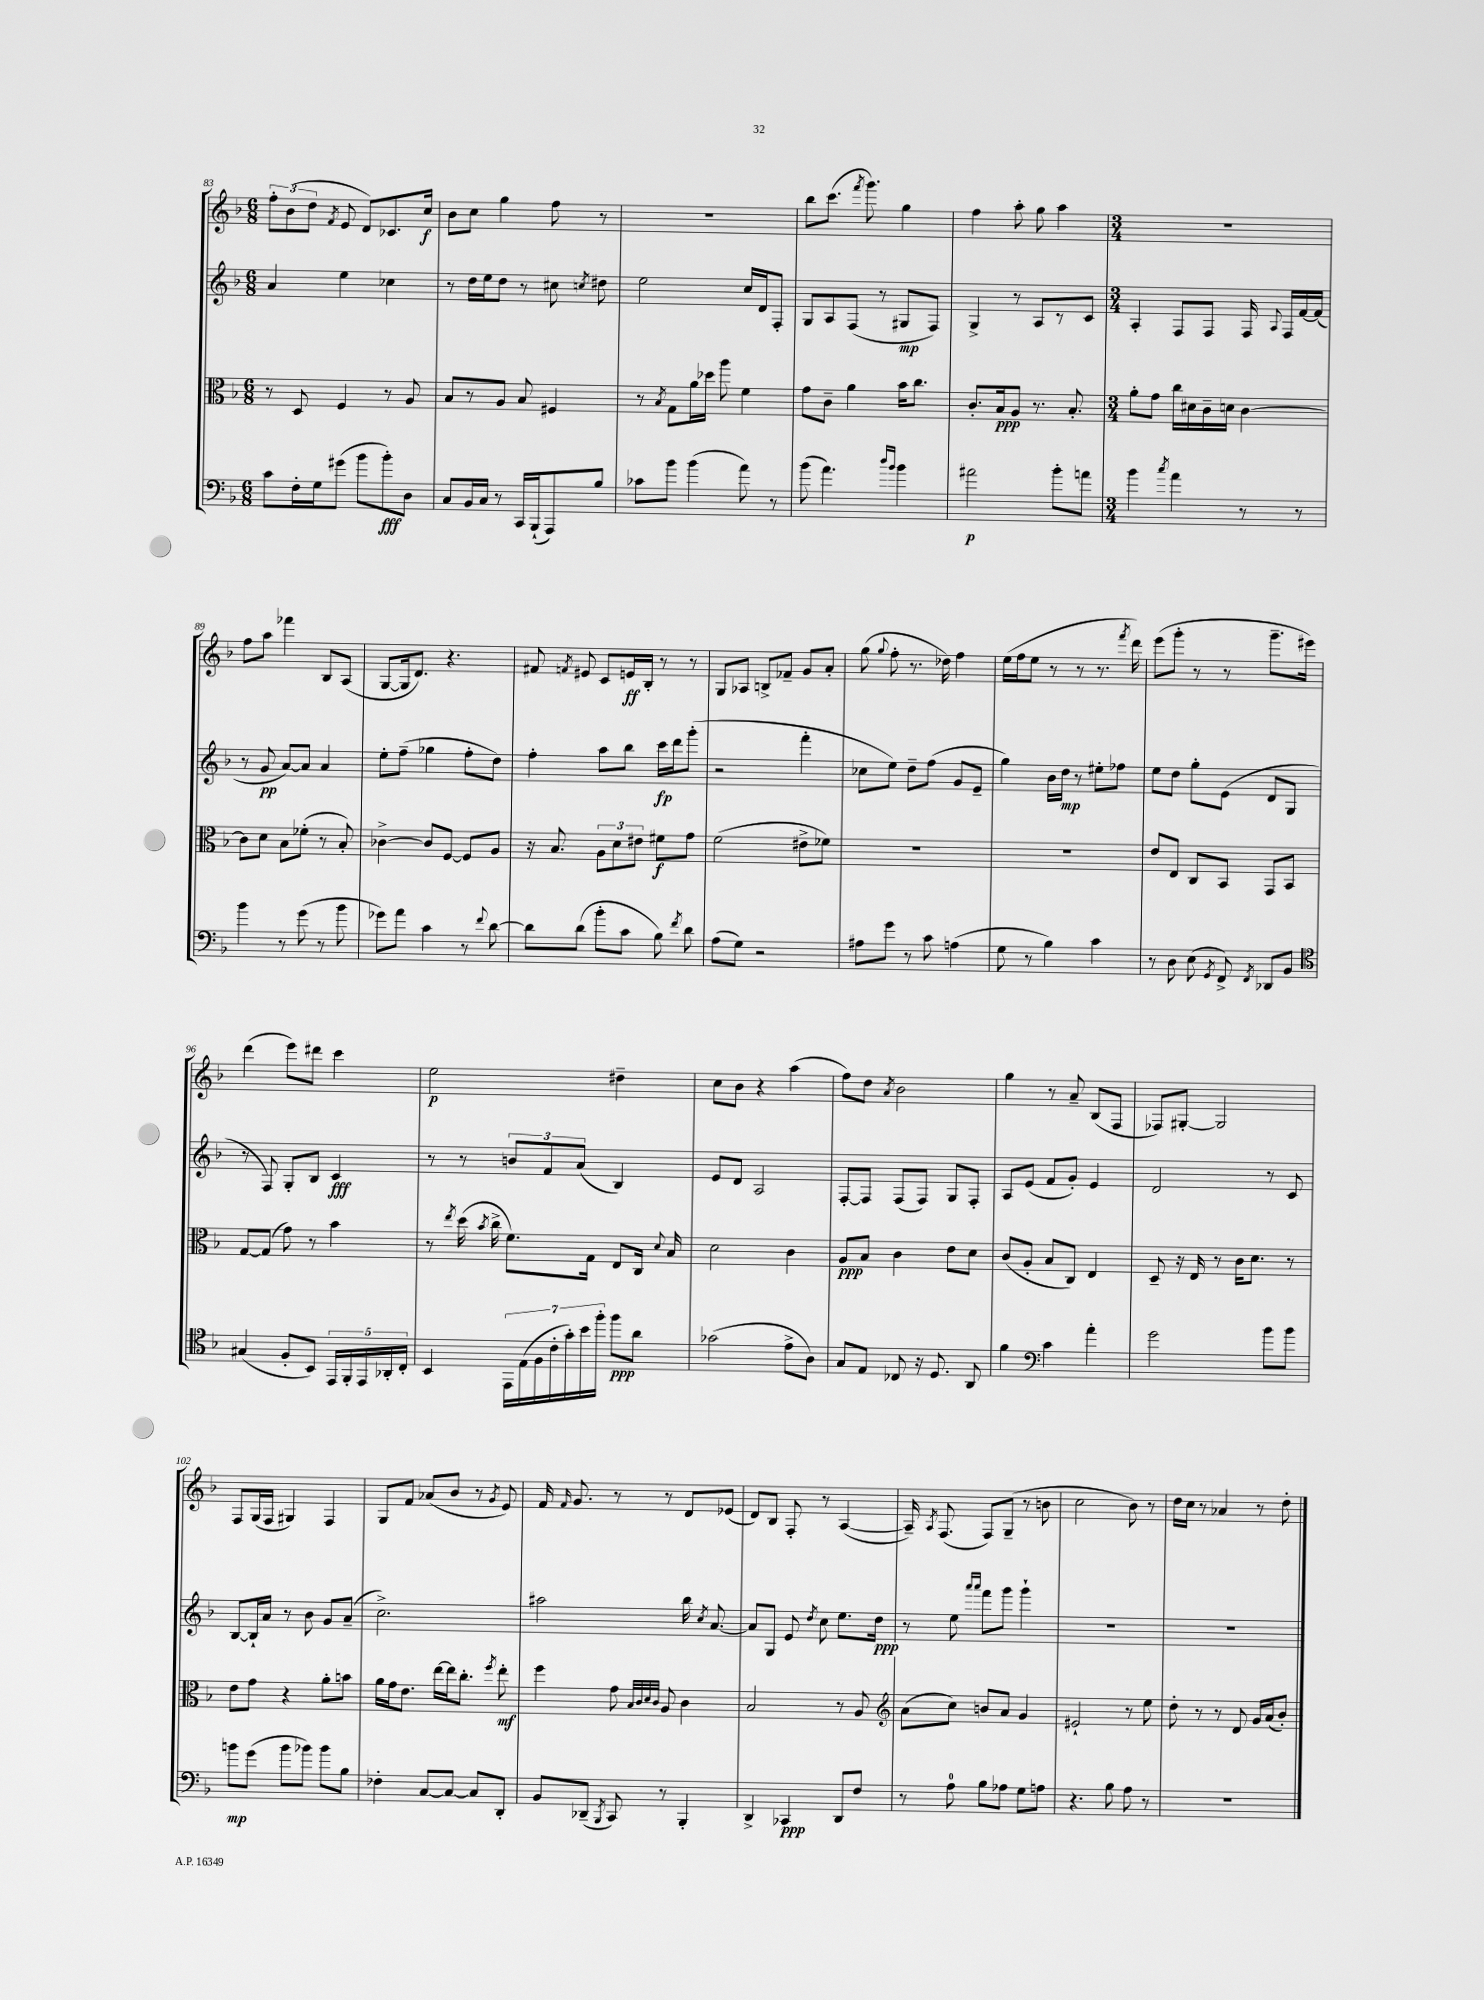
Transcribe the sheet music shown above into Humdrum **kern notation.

**kern	**dynam	**kern	**dynam	**kern	**dynam	**kern	**dynam
*part4	*part4	*part3	*part3	*part2	*part2	*part1	*part1
*staff4	*staff4	*staff3	*staff3	*staff2	*staff2	*staff1	*staff1
*clefF4	*	*clefC3	*	*clefG2	*	*clefG2	*
*k[b-]	*	*k[b-]	*	*k[b-]	*	*k[b-]	*
*M6/8	*	*M6/8	*	*M6/8	*	*M6/8	*
=83	=83	=83	=83	=83	=83	=83	=83
8c\L	.	8r	.	4a/	.	12ff'\L	.
.	.	.	.	.	.	(12b-\	.
16F'\L	.	8D/	.	.	.	.	.
.	.	.	.	.	.	12dd\J	.
16G\J	.	.	.	.	.	.	.
.	.	.	.	.	.	8qf/	.
(8g#X\J	.	4F/	.	4ee\	.	8e/	.
8b-\L	.	.	.	.	.	8d/L)	.
8b-'\)	fff	8r	.	4cc-X\	.	8.c-X/	.
8D\J	.	8A/	.	.	.	.	.
.	.	.	.	.	.	16cc/Jk	f
=84	=84	=84	=84	=84	=84	=84	=84
8C/L	.	8B-/L	.	8r	.	8b-\L	.
16BB-/L	.	8r	.	16dd\LL	.	8cc\J	.
16C/JJ	.	.	.	16ee\J	.	.	.
8r	.	8A/J	.	8dd\J	.	4gg\	.
16CC/LL	.	8B-/	.	8r	.	.	.
(16BBB-`/J	.	.	.	.	.	.	.
8AAA/)	.	4F#X/	.	8cc#X\	.	8ff\	.
.	.	.	.	8qccn/	.	.	.
8B-/J	.	.	.	8dd#X\	.	8r	.
=85	=85	=85	=85	=85	=85	=85	=85
8c-X\L	.	8r	.	2ee\	.	2.r	.
.	.	8qB-/	.	.	.	.	.
8b-\J	.	8G\L	.	.	.	.	.
(4b-\	.	16a\L	.	.	.	.	.
.	.	16dd-X\JJ	.	.	.	.	.
.	.	8aa\	.	.	.	.	.
8a\)	.	4f\	.	16cc/LL	.	.	.
.	.	.	.	16d/J	.	.	.
8r	.	.	.	8F'/J	.	.	.
=86	=86	=86	=86	=86	=86	=86	=86
(8b-\	.	8g\L	.	8G/L	.	8bb-\L	.
4.a\)	.	8c~\J	.	8A/	.	(8.ccc\J	.
.	.	4a\	.	(8F/J	.	.	.
.	.	.	.	.	.	8qfff/	.
.	.	.	.	.	.	8.ggg\)	.
.	.	.	.	8r	.	.	.
16qqdd/LL	.	.	.	.	.	.	.
16qqb-/JJ	.	.	.	.	.	.	.
4b-\	.	16b-\KL	.	8G#X/L	mp	4gg\	.
.	.	8.cc\J	.	.	.	.	.
.	.	.	.	8F/J)	.	.	.
=87	=87	=87	=87	=87	=87	=87	=87
2a#X\	p	8.c'/L	.	4G^/	.	4ff\	.
.	.	16B-/k	ppp	.	.	.	.
.	.	8A/J	.	8r	.	8aa'\	.
.	.	8.r	.	8A/L	.	8gg\	.
8b-'\L	.	.	.	8r	.	4aa\	.
.	.	8.B-'/	.	.	.	.	.
8an\J	.	.	.	8c/J	.	.	.
=88	=88	=88	=88	=88	=88	=88	=88
*M3/4	*	*M3/4	*	*M3/4	*	*M3/4	*
4b-\	.	8a'\L	.	4A'/	.	2.r	.
.	.	8g\J	.	.	.	.	.
8qcc/	.	.	.	.	.	.	.
4a\	.	16cc\LL	.	8F/L	.	.	.
.	.	16d#X\	.	.	.	.	.
.	.	16c~\	.	8F/J	.	.	.
.	.	16dn\JJ	.	.	.	.	.
8r	.	[4c\	.	16F/	.	.	.
.	.	.	.	8qqA/	.	.	.
.	.	.	.	16F/LL	.	.	.
8r	.	.	.	[16f/	.	.	.
.	.	.	.	(16f/JJ]	.	.	.
!!LO:LB:g=z
=89	=89	=89	=89	=89	=89	=89	=89
4b-\	.	8c\L]	.	8r	.	8ff\L	.
.	.	8d\J	.	8g/	pp	8aa\J	.
8r	.	8B-\L	.	[8a/L)	.	4fff-X\	.
(8g\	.	(8f-X'\J	.	8a/J]	.	.	.
8r	.	8r	.	4a/	.	8B-/L	.
8b-\	.	8B-'/)	.	.	.	(8A/J	.
=90	=90	=90	=90	=90	=90	=90	=90
8g-X\L)	.	[4c-X^\	.	8ee'\L	.	[8G/L	.
8a\J	.	.	.	(8ff~\J	.	16G/k]	.
.	.	.	.	.	.	8.d/J)	.
4c\	.	8c-/L]	.	4gg-X\	.	.	.
.	.	[8F/J	.	.	.	4.r	.
8r	.	8F/L]	.	8ff'\L	.	.	.
8qqf/	.	.	.	.	.	.	.
[8d\	.	8A/J	.	8dd\J)	.	.	.
=91	=91	=91	=91	=91	=91	=91	=91
8d\L]	.	16r	.	4ff'\	.	8f#X/	.
.	.	8.B-/	.	.	.	.	.
.	.	.	.	.	.	8qfn/	.
(8d\J	.	.	.	.	.	8e#X/	.
8b-'\L	.	12A\L	.	8aa\L	.	8c/L	.
.	.	12d\	.	.	.	.	.
8c\J	.	.	.	8bb-\J	.	16en/L	ff
.	.	12e#X\J	.	.	.	.	.
.	.	.	.	.	.	16B-'/JJ	.
8B-\)	.	8f#X\L	f	16ccc\LL	fp	8r	.
.	.	.	.	16ddd\J	.	.	.
8qf/	.	.	.	.	.	.	.
8d\	.	8g\J	.	(8ggg'\J	.	8r	.
=92	=92	=92	=92	=92	=92	=92	=92
(8A\L	.	(2f\	.	2r	.	8G/L	.
8G\J)	.	.	.	.	.	8A-X/J	.
2r	.	.	.	.	.	8Bn^/L	.
.	.	.	.	.	.	8f-X~/J	.
.	.	8e#X^\L	.	4fff'\	.	8g/L	.
.	.	8f-X\J)	.	.	.	8a'/J	.
=93	=93	=93	=93	=93	=93	=93	=93
8A#X\L	.	2.r	.	8cc-X\L	.	(8gg\	.
.	.	.	.	.	.	8qqgg/	.
8g\J	.	.	.	8ee\J)	.	8ff'\	.
8r	.	.	.	8dd~\L	.	8.r	.
8c\	.	.	.	(8ff\J	.	.	.
.	.	.	.	.	.	16dd-X\)	.
(4An\	.	.	.	8g/L	.	4ff\	.
.	.	.	.	8e~/J	.	.	.
=94	=94	=94	=94	=94	=94	=94	=94
8G\	.	2.r	.	4gg\)	.	(16ee\LL	.
.	.	.	.	.	.	16ff\J	.
8r	.	.	.	.	.	8ee\J	.
4B-\)	.	.	.	16b-\LL	.	8r	.
.	.	.	.	16dd\JJ	mp	.	.
.	.	.	.	8r	.	8r	.
4c\	.	.	.	8ee#X'\L	.	8.r	.
.	.	.	.	8ff-X\J	.	.	.
.	.	.	.	.	.	8qfff/	.
.	.	.	.	.	.	16ddd\)	.
=95	=95	=95	=95	=95	=95	=95	=95
8r	.	8e/L	.	8ee\L	.	(8eee\L	.
8D\	.	8E/J	.	8dd\J	.	8ggg'\J	.
(8E\	.	8C/L	.	8gg'\L	.	8r	.
8qGG/	.	.	.	.	.	.	.
8FF^/)	.	8BB-/J	.	(8e\J	.	8r	.
8qFF/	.	.	.	.	.	.	.
8DD-X/L	.	8GG/L	.	8d/L	.	8.ggg~\L	.
8BB-/J	.	8BB-/J	.	8G/J	.	.	.
.	.	.	.	.	.	16eee#X\Jk)	.
!!LO:LB:g=z
=96	=96	=96	=96	=96	=96	=96	=96
*clefC4	*	*	*	*	*	*	*
(4G#X/	.	[8G/L	.	8r	.	(4ddd\	.
.	.	(8G/J]	.	8F/)	.	.	.
8F'/L	.	8g\)	.	8G'/L	.	8eee\L)	.
8BB-/J)	.	8r	.	8B-/J	.	8ddd#X\J	.
20EE/LL	.	4b-\	.	4c/	fff	4ccc\	.
20FF'/	.	.	.	.	.	.	.
20EE/	.	.	.	.	.	.	.
20AA-X'/	.	.	.	.	.	.	.
20C'/JJ	.	.	.	.	.	.	.
=97	=97	=97	=97	=97	=97	=97	=97
4BB-/	.	8r	.	8r	.	2ee\	p
.	.	8qee/	.	.	.	.	.
.	.	(16dd\	.	8r	.	.	.
.	.	8qb-/	.	.	.	.	.
.	.	16cc^\	.	.	.	.	.
28EE\LL	.	8.f\L)	.	12bn/L	.	.	.
(28E\	.	.	.	.	.	.	.
28F\	.	.	.	.	.	.	.
.	.	.	.	12f/	.	.	.
28c'\	.	.	.	.	.	.	.
28g'\)	.	.	.	.	.	.	.
.	.	.	.	(12a/J	.	.	.
28b-\	.	.	.	.	.	.	.
.	.	16G\Jk	.	.	.	.	.
28ff'\JJ	.	.	.	.	.	.	.
8ff\L	ppp	8E/L	.	4B-/)	.	4dd#X~\	.
8a\J	.	16C/Jk	.	.	.	.	.
.	.	8qqd/	.	.	.	.	.
.	.	16B-/	.	.	.	.	.
=98	=98	=98	=98	=98	=98	=98	=98
(2g-X\	.	2d\	.	8e/L	.	8cc\L	.
.	.	.	.	8d/J	.	8b-\J	.
.	.	.	.	2A/	.	4r	.
8e^\L	.	4c\	.	.	.	(4aa\	.
8A\J)	.	.	.	.	.	.	.
=99	=99	=99	=99	=99	=99	=99	=99
8G/L	.	8A/L	ppp	[8F'/L	.	8ff\L)	.
8E/J	.	8B-/J	.	8F/J]	.	8dd\J	.
.	.	.	.	.	.	8qa/	.
8C-X/	.	4c\	.	(8F/L	.	2b-\	.
16r	.	.	.	8F/J)	.	.	.
8.D/	.	.	.	.	.	.	.
.	.	8e\L	.	8G/L	.	.	.
8AA/	.	8d\J	.	8F'/J	.	.	.
=100	=100	=100	=100	=100	=100	=100	=100
4f\	.	(8c/L	.	8A/L	.	4gg\	.
.	.	8A'/J	.	(8e/J	.	.	.
*clefF4	*	*	*	*	*	*	*
4c\	.	8B-/L	.	8f/L	.	8r	.
.	.	8C/J)	.	8g'/J)	.	8a~/	.
4a'\	.	4E/	.	4e/	.	(8B-/L	.
.	.	.	.	.	.	8F/J	.
=101	=101	=101	=101	=101	=101	=101	=101
2g\	.	8D~/	.	2d/	.	8F-X/L)	.
.	.	16r	.	.	.	[8G#X'/J	.
.	.	16E/	.	.	.	.	.
.	.	8r	.	.	.	2G#/]	.
.	.	16c\KL	.	.	.	.	.
.	.	8.d\J	.	.	.	.	.
8b-\L	.	.	.	8r	.	.	.
8b-\J	.	8r	.	8c/	.	.	.
!!LO:LB:g=z
=102	=102	=102	=102	=102	=102	=102	=102
8bn\L	mp	8e\L	.	[8B-/L	.	8F/L	.
(8g\J	.	8g\J	.	16B-`/L]	.	(16G/L	.
.	.	.	.	16a/JJ	.	16F/JJ	.
8b\L	.	4r	.	8r	.	4G#X/)	.
8b-X\J)	.	.	.	8b-\	.	.	.
8b-\L	.	8a'\L	.	8g/L	.	4F/	.
8B-\J	.	8bn\J	.	(8a~/J	.	.	.
=103	=103	=103	=103	=103	=103	=103	=103
4F-X'\	.	16a\LL	.	2.cc^\)	.	8G/L	.
.	.	16g\J	.	.	.	.	.
.	.	8.e\J	.	.	.	8f/J	.
[8C/L	.	.	.	.	.	(8a-X/L	.
.	.	[16ee\LL	.	.	.	.	.
8C/J_	.	16ee\J]	.	.	.	8b-/J	.
.	.	8.cc'\J	.	.	.	.	.
8C/L]	.	.	.	.	.	8r	.
.	.	8qff/	.	.	.	8qg/	.
8DD'/J	.	8ee'\	mf	.	.	8e/)	.
=104	=104	=104	=104	=104	=104	=104	=104
8BB-/L	.	4ff\	.	2aa#X\	.	16f/	.
.	.	.	.	.	.	16qqf/	.
.	.	.	.	.	.	8.g/	.
(8DD-X~/J	.	.	.	.	.	.	.
8qBBB-/	.	.	.	.	.	.	.
8CC/)	.	8g\	.	.	.	8r	.
.	.	32qqB-/LLL	.	.	.	.	.
.	.	32qqc/	.	.	.	.	.
.	.	32qqd/	.	.	.	.	.
.	.	32qqc/JJJ	.	.	.	.	.
8r	.	8A/	.	.	.	8r	.
4BBB-'/	.	4c\	.	16bb-\	.	8d/L	.
.	.	.	.	8qcc/	.	.	.
.	.	.	.	[8.a/	.	.	.
.	.	.	.	.	.	(8e-X/J	.
=105	=105	=105	=105	=105	=105	=105	=105
4DD^/	.	2B-/	.	8a/L]	.	8d/L)	.
.	.	.	.	8G/J	.	8B-/J	.
4CC-X/	ppp	.	.	8e/	.	8F'/	.
.	.	.	.	8qdd/	.	.	.
.	.	.	.	8cc\	.	8r	.
8DD/L	.	8r	.	8.ee\L	.	([4A/	.
8F/J	.	8A/	.	.	.	.	.
.	.	.	.	16dd\Jk	ppp	.	.
=106	=106	=106	=106	=106	=106	=106	=106
*	*	*clefG2	*	*	*	*	*
8r	.	(8a\L	.	8r	.	16A~/])	.
.	.	.	.	.	.	8qA/	.
.	.	.	.	.	.	(8.F/	.
8A\	.	8cc\J)	.	8ee\	.	.	.
.	.	.	.	16qqaaa/LL	.	.	.
.	.	.	.	16qqaaa/JJ	.	.	.
8B-\L	.	8bn/L	.	8fff\L	.	8F/L)	.
8A-X\J	.	8a/J	.	8ggg\J	.	(8G~/J	.
8G\L	.	4g/	.	4ggg`\	.	8r	.
8An\J	.	.	.	.	.	8bn\	.
=107	=107	=107	=107	=107	=107	=107	=107
4.r	.	2e#X`/	.	2.r	.	2cc\	.
8B-\	.	.	.	.	.	.	.
8A\	.	8r	.	.	.	8b-\)	.
8r	.	8ee\	.	.	.	8r	.
=108	=108	=108	=108	=108	=108	=108	=108
2.r	.	8dd'\	.	2.r	.	16dd\LL	.
.	.	.	.	.	.	16cc\JJ	.
.	.	8r	.	.	.	8r	.
.	.	8r	.	.	.	4a-X/	.
.	.	8d/	.	.	.	.	.
.	.	16g/LL	.	.	.	8r	.
.	.	(16a/J	.	.	.	.	.
.	.	8b-'/J)	.	.	.	8dd'\	.
==	==	==	==	==	==	==	==
*-	*-	*-	*-	*-	*-	*-	*-
